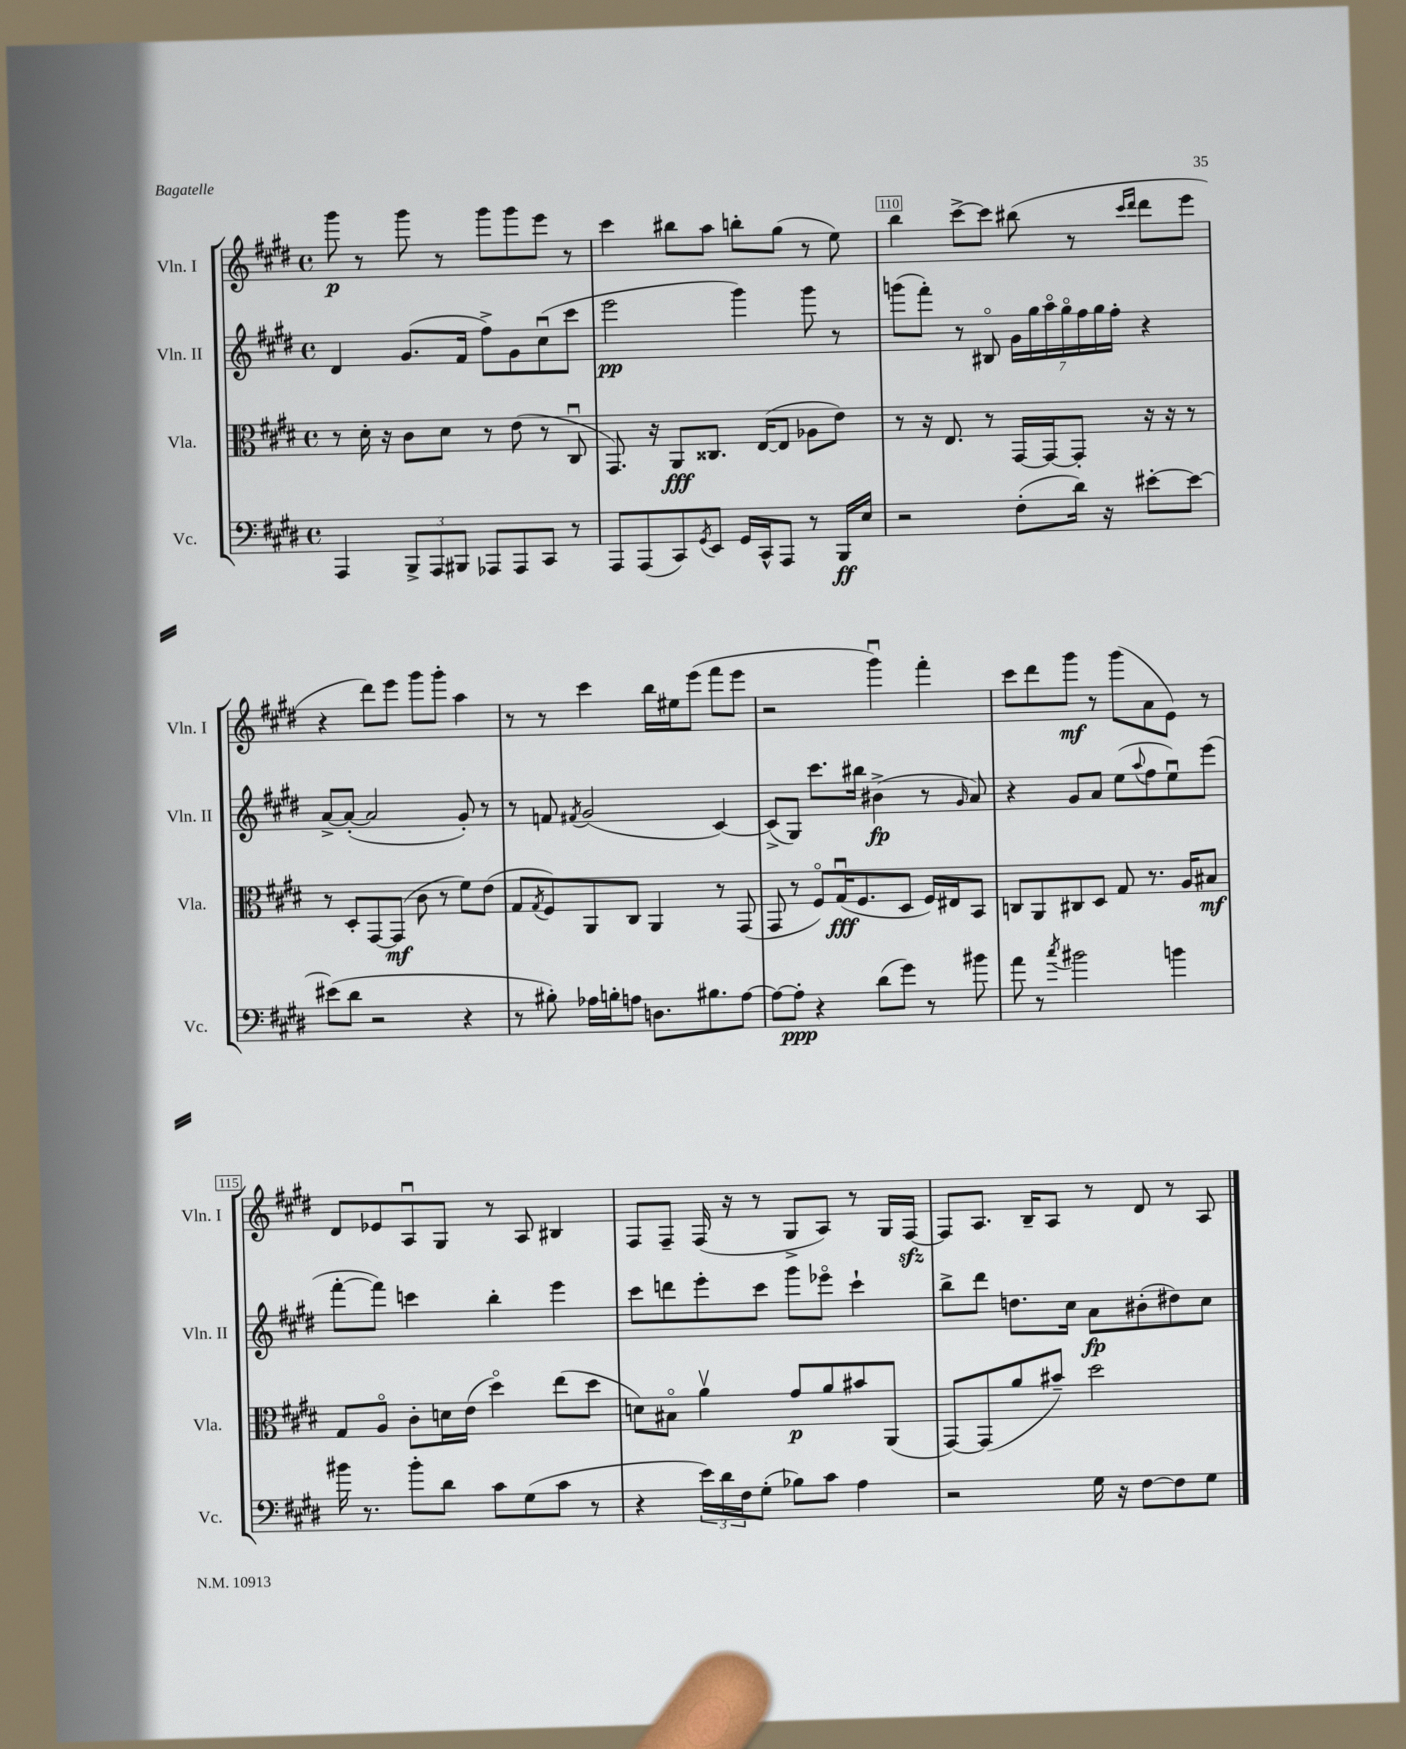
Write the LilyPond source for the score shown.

<<
\new StaffGroup <<
\new Staff = "s0" \with { instrumentName = "Vln. I" shortInstrumentName = "Vln. I" } {
    \clef treble \key e \major \defaultTimeSignature \time 4/4
    gis'''8\p r8 gis'''8 r8 gis'''8 gis'''8 e'''8 r8 |
    cis'''4 bis''8 a''8 b''8-. gis''8( r8 e''8) |
    b''4 cis'''8~-> cis'''8 bis''8( r8 \grace { cis'''16 dis'''16 } dis'''8 e'''8 |
    r4 dis'''8) e'''8 gis'''8 gis'''8-. a''4 |
    r8 r8 cis'''4 b''16 eis''16 e'''8( fis'''8 e'''8 |
    r2 gis'''4\downbow) fis'''4-. |
    cis'''8 dis'''8 gis'''8\mf r8 gis'''8( a'8 e'8) r8 |
    dis'8 ees'8 a8\downbow gis8 r8 a8 bis4 |
    fis8 fis8-- fis16( r16 r8 gis8-> a8) r8 gis16 fis16~\sfz |
    fis8 a8. b16-- a8 r8 dis'8 r8 a8 \bar "|." |
}
\new Staff = "s1" \with { instrumentName = "Vln. II" shortInstrumentName = "Vln. II" } {
    \clef treble \key e \major \defaultTimeSignature \time 4/4
    dis'4 gis'8.( fis'16 fis''8->) gis'8 cis''8\downbow( cis'''8 |
    e'''2\pp gis'''4) gis'''8 r8 |
    g'''8( fis'''8-.) r8 bis8\flageolet \tuplet 7/4 { gis'16 gis''16 a''16\flageolet gis''16\flageolet fis''16 gis''16 fis''16-. } r4 |
    a'8~-> a'8~-.( a'2 gis'8-.) r8 |
    r8 f'8 \acciaccatura { fis'8 } gis'2( cis'4~) |
    cis'8->( gis8) cis'''8. bis''16 bis'4->\fp( r8 \grace { gis'16 } a'8) |
    r4 gis'8 a'8 e''8( \appoggiatura { a''8 } fis''8 e''8\downbow) e'''8( |
    fis'''8~-. fis'''8) c'''4 b''4-. e'''4 |
    cis'''8 d'''8 e'''8-. cis'''8 gis'''8 ees'''8\flageolet cis'''4-! |
    b''8-> dis'''8 d''8. cis''16 a'8\fp bis'8-.( dis''8) cis''8 \bar "|." |
}
\new Staff = "s2" \with { instrumentName = "Vla." shortInstrumentName = "Vla." } {
    \clef alto \key e \major \defaultTimeSignature \time 4/4
    r8 dis'16-. r16 cis'8 dis'8 r8 e'8( r8 cis8\downbow |
    gis,8.) r16 a,8\fff cisis8. e16~( e8 aes8 e'8) |
    r8 r16 e8. r8 gis,16~ gis,16~ gis,8-. r16 r16 r8 |
    r8 dis8-. gis,8~ gis,8\mf( cis'8 r8 fis'8) e'8( |
    gis8 \acciaccatura { gis8 } fis8) a,8 cis8 a,4 r8 gis,8( |
    gis,8 r8 fis8\flageolet) gis16\downbow\fff( fis8. dis8 fis16) eis16 b,8 |
    c8 a,8 cis8 dis8 gis8 r8. a16 bis8\mf |
    gis8 a8\flageolet cis'8-. d'16 e'16( dis''4\flageolet) e''8( dis''8 |
    d'8) bis8\flageolet a'4\upbow gis'8\p a'8 bis'8 a,8( |
    gis,8~) gis,8( a'8 bis'8--) dis''2 \bar "|." |
}
\new Staff = "s3" \with { instrumentName = "Vc." shortInstrumentName = "Vc." } {
    \clef bass \key e \major \defaultTimeSignature \time 4/4
    a,,4 \tuplet 3/2 { b,,8-> a,,8 bis,,8 } aes,,8 aes,,8 cis,8 r8 |
    a,,8 a,,8( cis,8) \acciaccatura { gis,8 } e,8 gis,16 cis,16-^ a,,8 r8 b,,16\ff e16 |
    r2 fis8-.( dis'16) r16 eis'8~-. eis'8~ |
    eis'8( dis'8 r2 r4 |
    r8 bis8-.) aes16 b16-. a8 d8. bis8. a8~ |
    a8~ a8-.\ppp r4 dis'8( gis'8) r8 bis'8 |
    a'8 r8 \acciaccatura { cis''8 } bis'2 b'4 |
    bis'16 r8. bis'8-. dis'8 cis'8 gis8( cis'8 r8 |
    r4 \tuplet 3/2 { e'16) dis'16 fis16 } gis8-.( bes8) cis'8 a4 |
    r2 gis16 r16 fis8~ fis8 gis8 \bar "|." |
}
>>
>>
\layout { \context { \Score currentBarNumber = #108 \override BarNumber.break-visibility = ##(#f #t #t) barNumberVisibility = #(every-nth-bar-number-visible 5) \override BarNumber.stencil = #(make-stencil-boxer 0.1 0.3 ly:text-interface::print) } }
